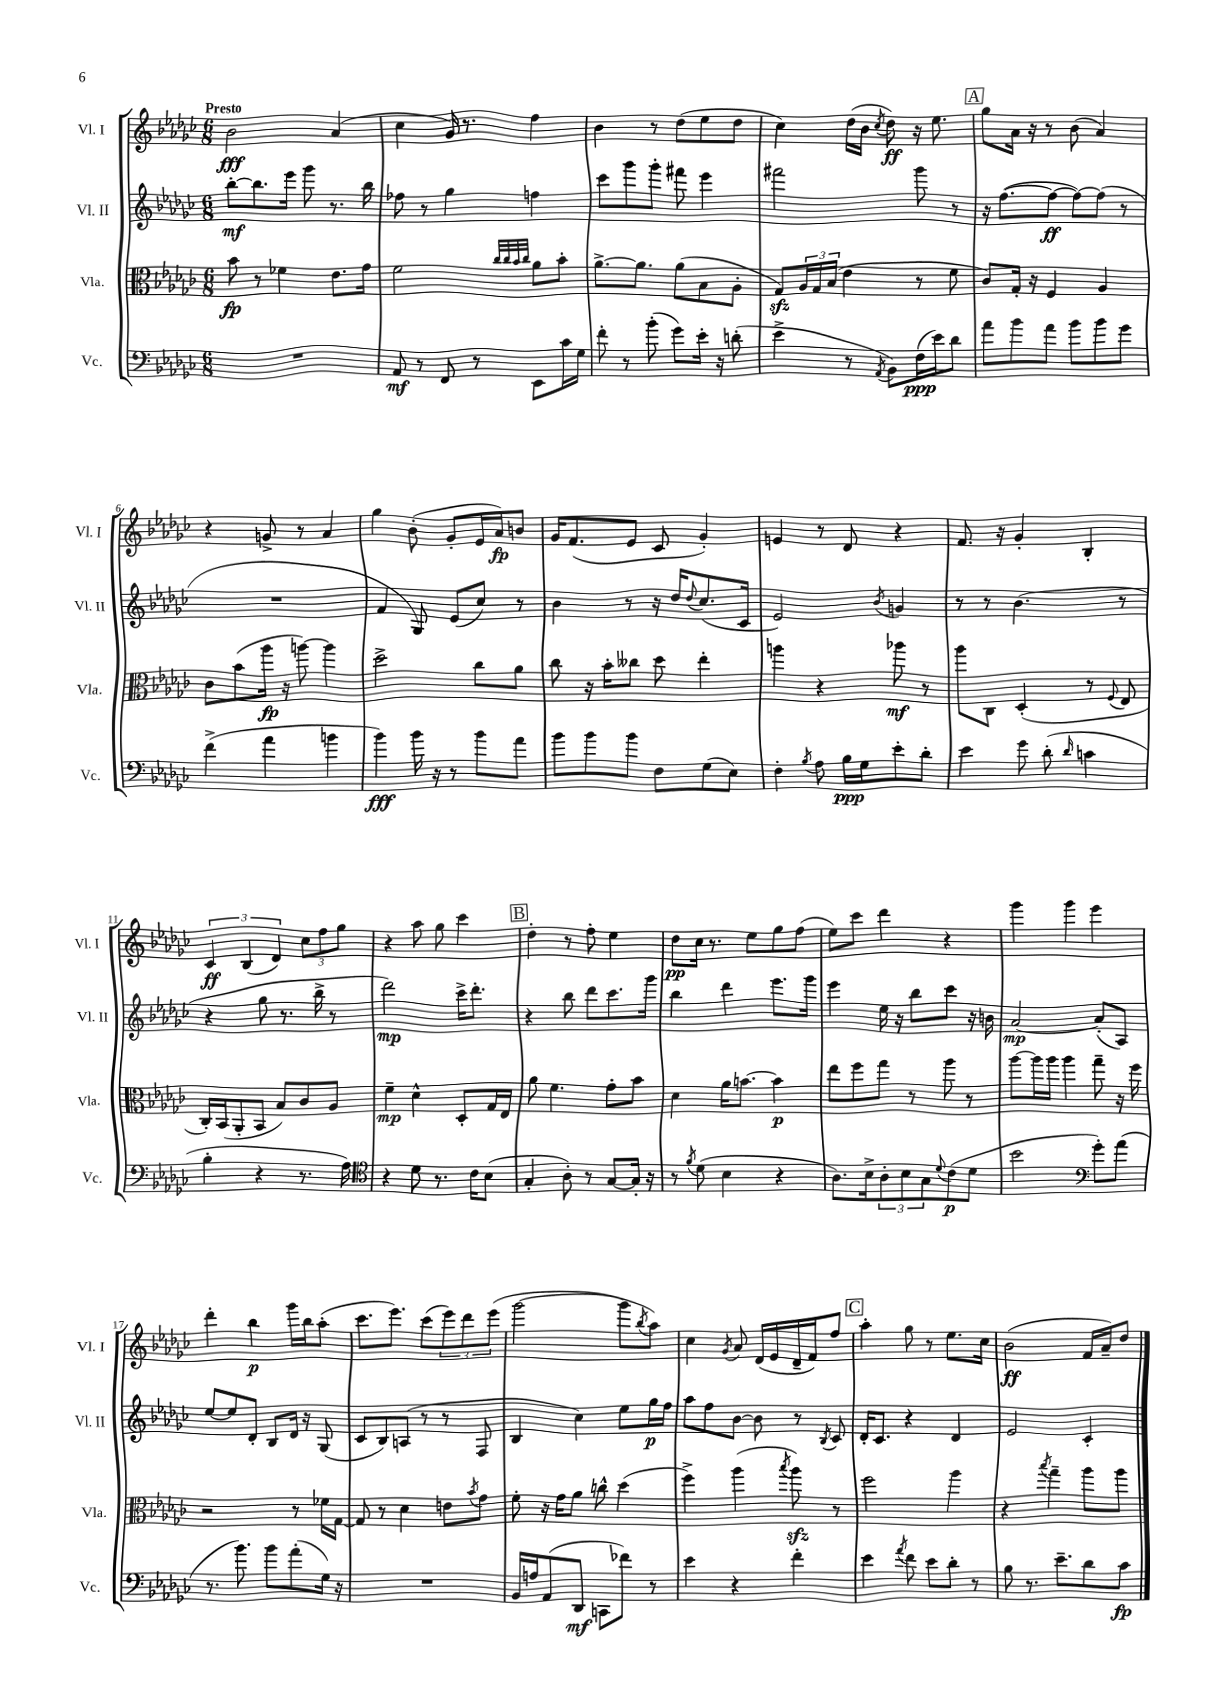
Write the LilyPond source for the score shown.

<<
\new StaffGroup <<
\new Staff = "s0" \with { instrumentName = "Vl. I" shortInstrumentName = "Vl. I" } {
    \clef treble \key ges \major \numericTimeSignature \time 6/8 \tempo "Presto"
    bes'2\fff aes'4( |
    ces''4 ges'16) r8. f''4 |
    bes'4 r8 des''8( ees''8 des''8 |
    ces''4) des''16( bes'16 \acciaccatura { ces''8 } des''8\ff) r16 ees''8. |
    \mark \markup { \box "A" } ges''8 aes'16 r16 r8 bes'8( aes'4) |
    r4 g'8-> r8 aes'4 |
    ges''4 bes'8-.( ges'8-. ees'16 aes'16\fp) b'8 |
    ges'16 f'8.( ees'8 ces'8 ges'4-.) |
    e'4 r8 des'8 r4 |
    f'8. r16 ges'4-. bes4-. |
    \tuplet 3/2 { ces'4\ff bes4( des'4) } \tuplet 3/2 { ces''8 f''8 ges''8 } |
    r4 aes''8 ges''8 ces'''4 |
    \mark \markup { \box "B" } des''4-. r8 f''8-. ees''4 |
    des''8\pp ces''16 r8. ees''8 ges''8 f''8( |
    ees''8) ces'''8 des'''4 r4 |
    ges'''4 ges'''4 ees'''4 |
    des'''4-. bes''4\p ges'''16 bes''16 aes''8-.( |
    ces'''8. ees'''8.) ces'''8( \tuplet 3/2 { ees'''8) des'''8 ees'''8( } |
    ges'''2~ ges'''8 \acciaccatura { bes''8 } aes''8) |
    ces''4 \acciaccatura { ges'8 } aes'8 des'16( ees'16 des'16-- f'16) f''8 |
    \mark \markup { \box "C" } aes''4-. ges''8 r8 ees''8. ces''16 |
    bes'2\ff( f'16 aes'16--) des''8 \bar "|." |
}
\new Staff = "s1" \with { instrumentName = "Vl. II" shortInstrumentName = "Vl. II" } {
    \clef treble \key ges \major \numericTimeSignature \time 6/8
    bes''8~-.\mf bes''8. ees'''16 ges'''8 r8. bes''16 |
    fes''8 r8 ges''4 f''4 |
    ces'''8 ges'''8 ges'''8-. fis'''8 ees'''4 |
    fis'''2 ges'''8 r8 |
    \mark \markup { \box "A" } r16 f''8.~( f''8~\ff f''8~) f''8( r8 |
    R2. |
    f'4 ges8) ees'8( ces''8) r8 |
    bes'4 r8 r16 des''16 \appoggiatura { des''8 } ces''8.( ces'16 |
    ees'2) \acciaccatura { bes'8 } g'4 |
    r8 r8 bes'4.( r8 |
    r4 ges''8 r8. bes''16-> r8 |
    des'''2\mp) ces'''16-> des'''8.-. |
    \mark \markup { \box "B" } r4 bes''8 des'''8 ces'''8. ges'''16 |
    bes''4 des'''4 ees'''8. ges'''16 |
    ees'''4 ees''16 r16 bes''8 ces'''8 r16 b'16 |
    aes'2~\mp aes'8-.( aes8) |
    ees''8~ ees''8 des'8-. bes8 des'16 r16 ges8( |
    ces'8 bes8) a8( r8 r8 f8 |
    bes4 ces''4) ees''8 ges''16\p f''16 |
    aes''8 f''8 bes'8~ bes'8 r8 \acciaccatura { bes8 } ces'8 |
    \mark \markup { \box "C" } des'16-. ces'8. r4 des'4 |
    ees'2 ces'4-. \bar "|." |
}
\new Staff = "s2" \with { instrumentName = "Vla." shortInstrumentName = "Vla." } {
    \clef alto \key ges \major \numericTimeSignature \time 6/8
    bes'8\fp r8 fes'4 ees'8. ges'16 |
    f'2 \grace { ces''32 ces''32 bes'32 ces''32 } aes'8 bes'8-. |
    aes'8.~-> aes'8. aes'8( bes8 aes8-. |
    ges8\sfz) \tuplet 3/2 { aes16 ges16 bes16( } ees'4 r8 f'8 |
    \mark \markup { \box "A" } ces'8) ges16-. r16 f4 aes4 |
    ces'8 bes'8( aes''16\fp r16 a''8~) a''4 |
    des''2-> ces''8 aes'8 |
    ces''8 r16 bes'16-. ceses''8 des''8 ees''4-. |
    a''4 r4 aes''8\mf r8 |
    aes''8 ces8 des4-.( r8 \appoggiatura { f8 } ees8 |
    ces16-.) bes,16( aes,8-. bes,8 bes8) ces'8 aes8 |
    f'4--\mp des'4-^ des8-. ges16 ees16 |
    \mark \markup { \box "B" } aes'8 f'4. ges'8-. bes'8 |
    des'4 aes'16 b'8.~ b'4\p |
    ees''8 f''8 ges''8 r8 aes''8 r8 |
    aes''8~ aes''16 aes''16 aes''4 ges''8-- r16 f''16 |
    r2 r8 fes'16 ges16~ |
    ges8 r8 des'4 e'8 \acciaccatura { bes'8 } ges'8 |
    f'8-. r16 ges'16 aes'8 c''8-^ des''4( |
    f''4->) aes''4( \acciaccatura { bes''8 } aes''8\sfz) r8 |
    \mark \markup { \box "C" } f''2 aes''4 |
    r4 \acciaccatura { bes''8 } ges''4-- aes''8 aes''8 \bar "|." |
}
\new Staff = "s3" \with { instrumentName = "Vc." shortInstrumentName = "Vc." } {
    \clef bass \key ges \major \numericTimeSignature \time 6/8
    R2. |
    aes,8\mf r8 f,8 r8 ees,8 ces'16 ges16 |
    f'8-. r8 bes'8-.( ges'8) ees'16-. r16 d'8-.( |
    ees'4-> r8 \acciaccatura { aes,8 } bes,8) f16\ppp( ees'16) des'8 |
    \mark \markup { \box "A" } aes'8 bes'8 aes'8 bes'8 bes'8 ges'8 |
    f'4->( aes'4 b'4 |
    bes'4\fff) bes'16 r16 r8 bes'8 aes'8 |
    bes'8 bes'8 bes'8 f8 ges8( ees8) |
    f4-. \acciaccatura { bes8 } aes8 bes16\ppp ges16 ees'8-. des'8-. |
    ees'4 ges'8 des'8-.( \grace { des'16 } c'4 |
    bes4-. r4 r8. aes16) |
    \clef tenor r4 des'8 r8. ces'16 bes8( |
    \mark \markup { \box "B" } ges4-. aes8-.) r8 ges8~ ges16-. r16 |
    r8 \acciaccatura { f'8 } des'8( bes4 r4 |
    aes8.) bes16-> \tuplet 3/2 { aes8-. bes8 ges8 } \appoggiatura { des'8 } ces'8\p( des'8 |
    bes'2 \clef bass ges'8-.) aes'8( |
    r8. bes'8.) bes'8 aes'8-.( ges16) r16 |
    R2. |
    bes,16 a16 aes,8( des,8\mf c,8 fes'8) r8 |
    ees'4 r4 f'4-. |
    \mark \markup { \box "C" } ees'4 \acciaccatura { aes'8 } f'8 ees'8 des'8-. r8 |
    bes8 r8. ees'8.-- des'8 ces'8\fp \bar "|." |
}
>>
>>
